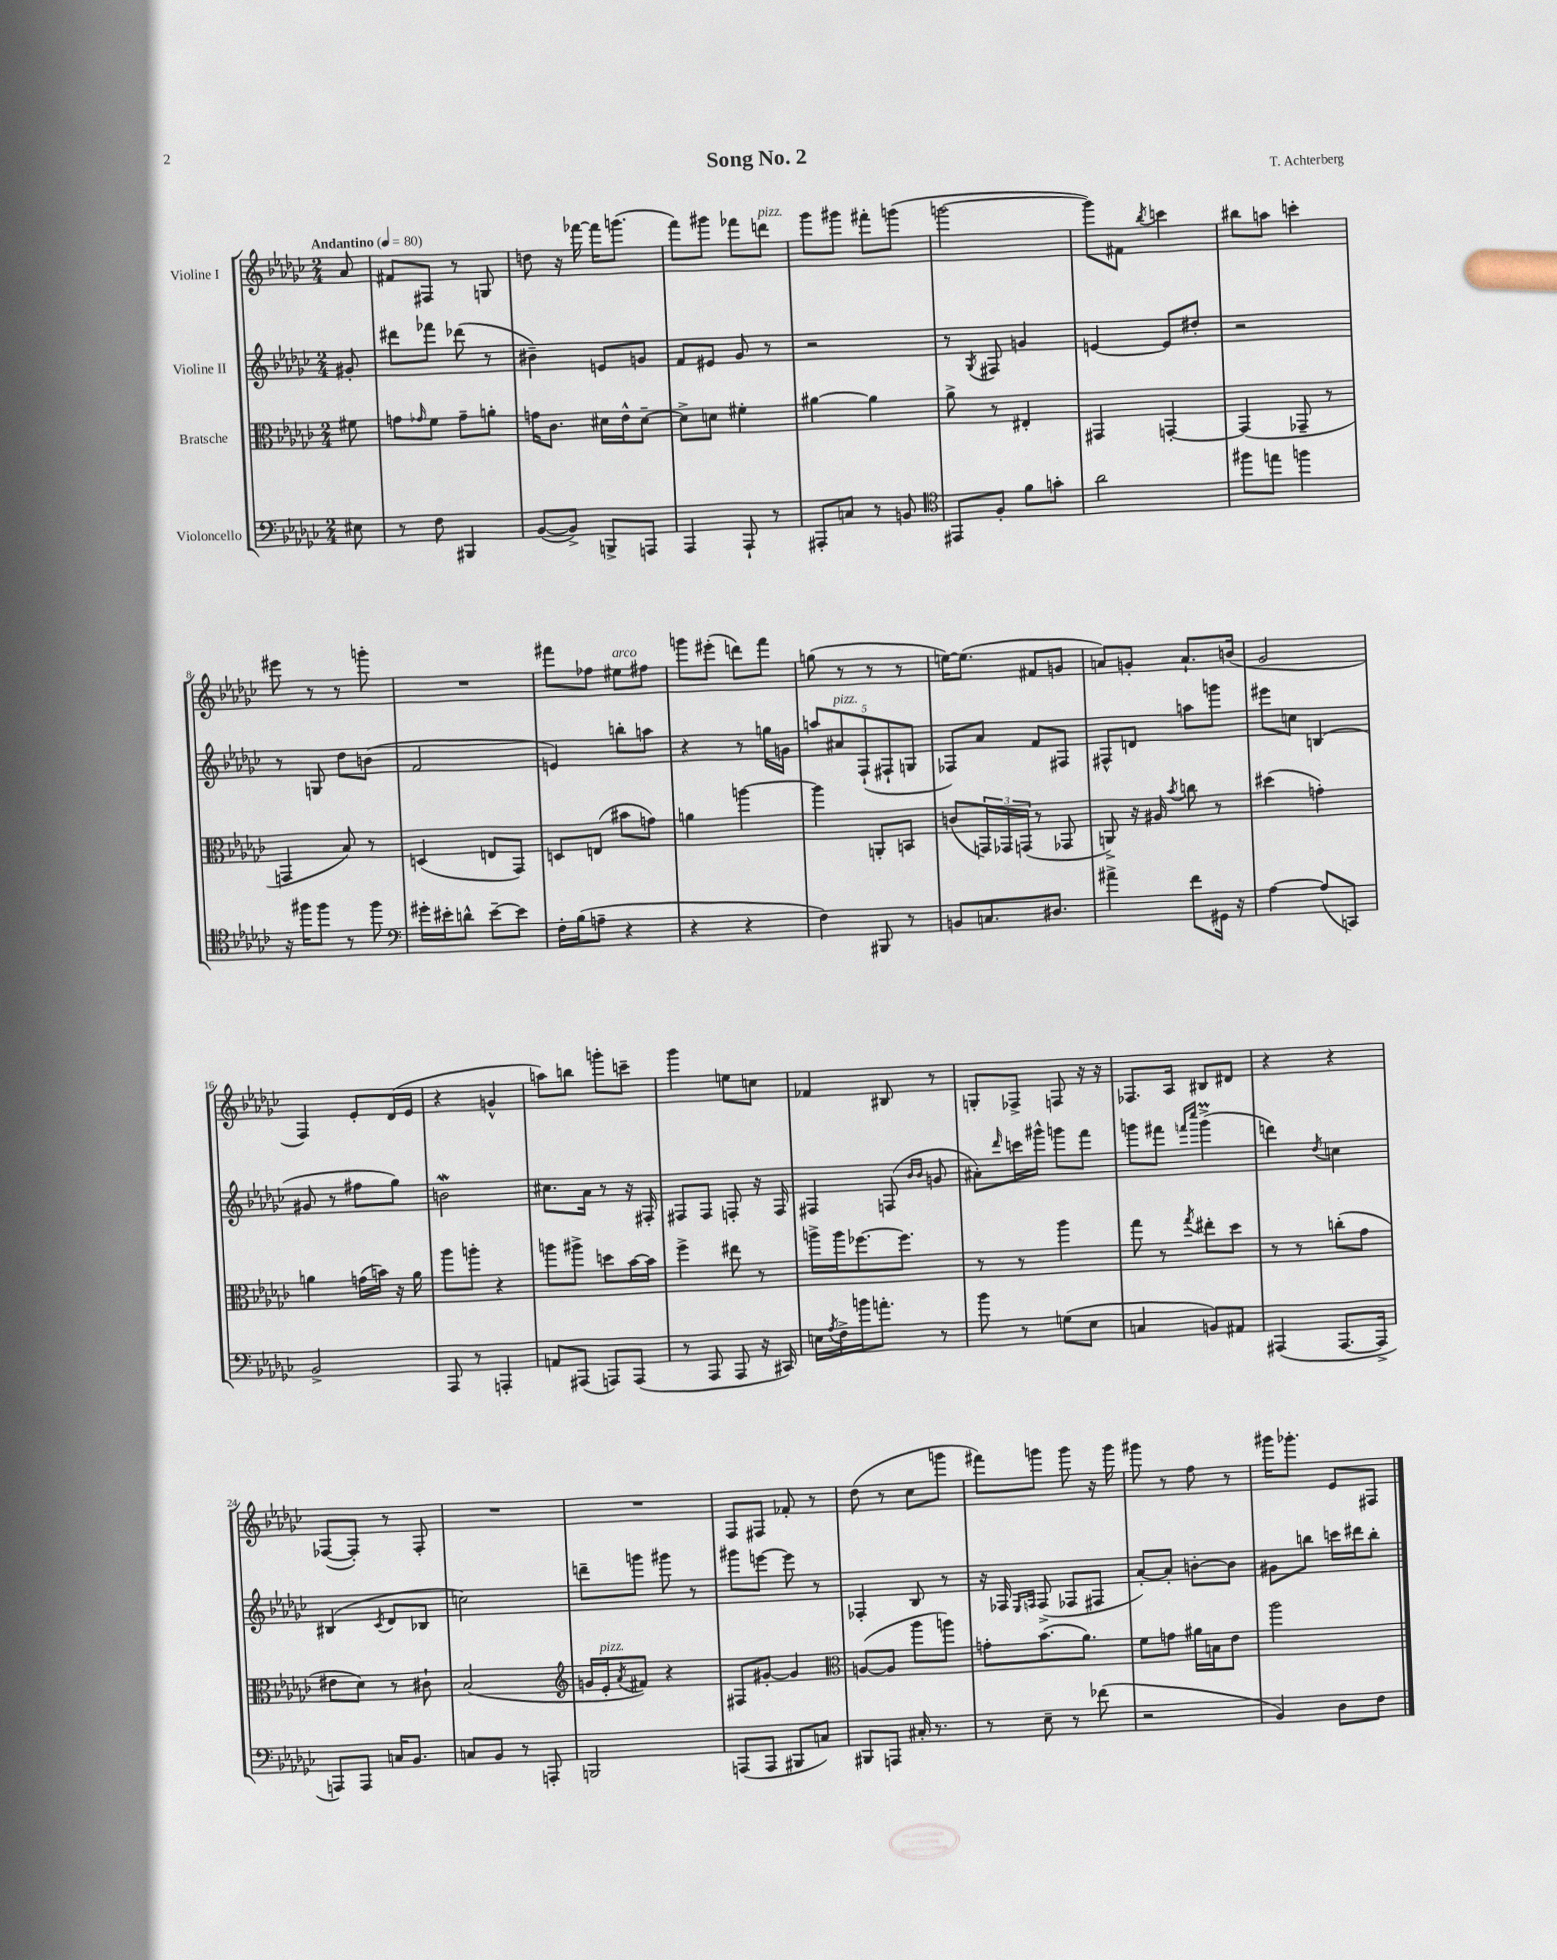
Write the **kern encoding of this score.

**kern	**kern	**kern	**kern
*part4	*part3	*part2	*part1
*staff4	*staff3	*staff2	*staff1
*I"Violoncello	*I"Bratsche	*I"Violine II	*I"Violine I
*clefF4	*clefC3	*clefG2	*clefG2
*k[b-e-a-d-g-c-]	*k[b-e-a-d-g-c-]	*k[b-e-a-d-g-c-]	*k[b-e-a-d-g-c-]
*M2/4	*M2/4	*M2/4	*M2/4
*MM80	*MM80	*MM80	*MM80
=	=	=	=
!	!	!	!LO:TX:a:B:t=Andantino
8E#X\	8f#X\	8g#X'/	8a-/
=1	=1	=1	=1
8r	8gn\L	8ddd#X\L	8f#X/L
.	16qqg-X/	.	.
8F\	8f\J	8fff-X\J	8F#X/J
4BBB#X/	8g-~\L	(8ddd-X\	8r
.	8an'\J	8r	8Gn/
=2	=2	=2	=2
([8BB-/L	16gn\KL	4b#X~\)	8ddn\
.	8.c-\J	.	.
8BB-^/J])	.	.	16r
.	.	.	[16fff-X\
8BBBn^/L	16d#X\LL	8en/L	16fff-\KL]
.	16e-^^\J	.	(8.gggn\J
8AAAn/J	[8d#~\J	8gn/J	.
=3	=3	=3	=3
4AAA-/	8d#^\L]	8f/L	8fff\L)
.	8dn\J	8e#X/J	8ggg#X\J
8AAA-`/	4f#X'\	8g-/	8fff-X\L
!	!	!	!LO:TX:a:i:t=pizz.
8r	.	8r	8dddn\J
=4	=4	=4	=4
8AAA#X'/L	[4a#X\	2r	8ggg-\L
8Cn/J	.	.	8ggg#X\J
8r	4a#\]	.	8fff#X'\L
8BBn/	.	.	(8gggn\J
=5	=5	=5	=5
*clefC4	*	*	*
8EE#X/L	8a-^\	8r	[2gggn\
.	.	8qG-/	.
8F'/J	8r	8F#X/	.
8f\L	4E#X'/	4gn/	.
8gn'\J	.	.	.
=6	=6	=6	=6
2a-\	4GG#X/	[4en/	8ggg\L])
.	.	.	8f#X\J
.	.	.	8qbb-/
.	[4GGn'/	8e/L]	4cccn\
.	.	8dd#X'/J	.
=7	=7	=7	=7
8ff#X\L	(4GG/]	2r	8bb#X\L
8een\J	.	.	8aan\J
4ffn\	8GG-X~/	.	4cccn'\
.	8r	.	.
!!LO:LB:g=z
=8	=8	=8	=8
16r	4GGn/	8r	8eee#X\
16ff#X\KL	.	.	.
8ff#\J	.	8Gn/	8r
8r	8B-/)	8dd-\L	8r
8ff#\	8r	(8bn\J	8gggn'\
=9	=9	=9	=9
*clefF4	*	*	*
16g#X'\LL	(4Dn/	2f/	2r
16e#X'\J	.	.	.
8dn^^\J	.	.	.
[8e#~\L	8En/L	.	.
8e#\J]	8GG-/J)	.	.
=10	=10	=10	=10
16F'\LL	8Dn/L	4en/)	8fff#X\L
(16B-\J	.	.	.
8An~\J	(8En/J	.	8ff-X\J
!	!	!	!LO:TX:a:i:t=arco
4r	8b#X\L	8bbn'\L	8ee#X\L
.	8gn\J)	8aan\J	8ff#X\J
=11	=11	=11	=11
4r	4an\	4r	8gggn\L
.	.	.	(8eee#X'\J
4r	[4aan\	8r	8dddn\L)
.	.	16ggn\LL	8fff\J
.	.	16gn\JJ	.
=12	=12	=12	=12
4F\)	4aa\]	10aan/L	(8ggn\
!	!	!LO:TX:a:i:t=pizz.	!
.	.	10a#X/	.
.	.	.	8r
.	.	(10F`/	.
8BBB#X/	8AAn'/L	.	8r
.	.	10F#X`/	.
8r	8BBn/J	.	8r
.	.	10Gn/J	.
=13	=13	=13	=13
8BBn/L	(8cn/L	8F-X/L)	[16een\KL)
.	.	.	(8.ee\J]
8.Cn/	24GGn/L)	8a-/J	.
.	24GG-X/	.	.
.	(24GGn/JJ	.	.
.	8r	8f/L	8f#X/L
8.D#X/J	.	.	.
.	8GG-X/	8F#X/J	8gn/J
=14	=14	=14	=14
4a#X^\	8AAn^/)	8F#X^^/L	8an/L)
.	16r	8dn/J	8gn'/J
.	16A#X/	.	.
.	8qb-/	.	.
8f\L	8ccn\	8aan\L	8.a`/L
16GG#X\Jk	8r	8gggn\J	.
16r	.	.	(16bn/Jk
=15	=15	=15	=15
[4A-\	(4dd#X\	8eee#X\L	2g-/
.	.	8ccn\J	.
(8A-/L]	4gn'\)	(4Bn/	.
8CCn/J)	.	.	.
!!LO:LB:g=z
=16	=16	=16	=16
2BB-^/	4an\	8g#X/	4F/)
.	.	8r	.
.	(16gn\LL	8ff#X\L	8e-'/L
.	16bn\JJ)	.	.
.	16r	8gg-\J)	(16d-/L
.	16a\	.	16e-/JJ
=17	=17	=17	=17
8AAA-/	8aa-\L	2bnW\	4r
8r	8aan'\J	.	.
4AAAn'/	4r	.	4gn^^/
=18	=18	=18	=18
8AAn/L	8aan\L	8.cc#X\L	8aan\L)
(8AAA#X/J	8aa#X^\J	.	8bbn\J
.	.	16a-\Jk	.
8AAAn/L)	8ddn\L	8r	8gggn'\L
(8AAA/J	[16b-\L	16r	8cccn~\J
.	16b-\JJ]	16F#X'/	.
=19	=19	=19	=19
8r	4ff^\	8F#X/L	4ggg-\
8AAA-/	.	8F#/J	.
8AAA-/	8ee#X\	8Fn'/	8een\L
16r	8r	16r	8ccn\J
16CC#X/)	.	16F/	.
=20	=20	=20	=20
16En\LL	16aan^\LL	4F#X/	4f-X/
8qA-/	.	.	.
16F^\	16aa\J	.	.
16bn\J	[8.ff-X\	.	.
8.an'\J	.	.	.
.	.	(8Fn/	8B#X/
.	8.ff-\J]	.	.
.	.	16qqb-/LL	.
.	.	16qqb-/JJ	.
8r	.	8gn/	8r
=21	=21	=21	=21
8b-\	8r	8a#X'\L)	8Gn'/L
.	.	16qqddd-/	.
8r	8r	16cccn\L	8F-X^/J
.	.	16ggg#X^^\JJ	.
(8Gn\L	4aa-\	8gggn\L	8Fn/
8E-\J	.	8fff\J	16r
.	.	.	16r
=22	=22	=22	=22
4Cn/	8gg-\	8gggn\L	8.F-X/L
.	8r	8fff#X\J	.
.	.	.	16A-/Jk
.	.	16qqfffn/LL	.
.	8qgg-/	16qqcccc-/JJ	.
8BBn/L)	8ee#X'\L	(4gggm^\	8B#X/L
8AA#X/J	8dd-\J	.	8d#X/J
=23	=23	=23	=23
(4AAA#X/	8r	4dddn\)	4r
.	8r	.	.
.	.	8qdd-/	.
[8.AAA#/L	(8ccn'\L	4ccn\	4r
.	8g-\J	.	.
16AAA#^/Jk]	.	.	.
!!LO:LB:g=z
=24	=24	=24	=24
8AAAn/L)	8e#X\L	(4B#X/	([8F-X/L
8AAA/J	8d-\J)	.	8F-'/J])
.	.	8qc-/	.
16Cn/KL	8r	8d-/L	8r
8.BB-/J	.	.	.
.	8c#X`\	8B-X/J	8F-'/
=25	=25	=25	=25
8Cn/L	(2B-/	2ccn\)	2r
8BB-/J	.	.	.
8r	.	.	.
8AAAn'/	.	.	.
=26	=26	=26	=26
*	*clefG2	*	*
2BBBn/	16gn/LL	8dddn~\L	2r
!	!LO:TX:a:i:t=pizz.	!	!
.	16e-'/J	.	.
.	8qa-/	.	.
.	8f#X/J)	8gggn\J	.
.	4r	8ggg#X\	.
.	.	8r	.
=27	=27	=27	=27
(8AAAn/L	8F#X/L	8ggg#X\L	8F/L
8AAA/J	[8g#X'/J	[8eeen\J	8F#X/J
8BBB#X/L	4g#/]	8eee\]	8f-X'/
8Cn/J)	.	8r	8r
=28	=28	=28	=28
*	*clefC3	*	*
8BBB#X/L	([8An/L	4F-X'/	(8dd-\
8AAAn/J	8A/J]	.	8r
16C#X'/	8aa-\L	8B-/	8cc-\L
8.r	.	.	.
.	8aan\J)	8r	8gggn\J
=29	=29	=29	=29
8r	8gn'\L	16r	8fff#X\L)
.	.	16F-X/	.
.	.	16qqE-/LL	.
.	.	16qqFn/JJ	.
8E-~\	(8.b-\	(8F^/	8gggn\J
8r	.	8F-X/L	8ggg\
.	8.a-\J)	.	.
(8f-X\	.	8F#X/J	16r
.	.	.	16ggg\
=30	=30	=30	=30
2r	8f\L	[8a-'/L)	8ggg#X\
.	8gn\J	8a-'/J]	8r
.	16a#X\LL	[8bn'\L	8ff\
.	16Bn\J	.	.
.	8e-\J	8b\J]	8r
=31	=31	=31	=31
4BB-/)	2aa-\	8g#X\L	16ggg#X\KL
.	.	.	8.ggg-X'\J
.	.	8bbn\J	.
8D-\L	.	16cccn\LL	8e-/L
.	.	16ddd#X\J	.
8F\J	.	8bb'\J	8F#X/J
==	==	==	==
*-	*-	*-	*-
